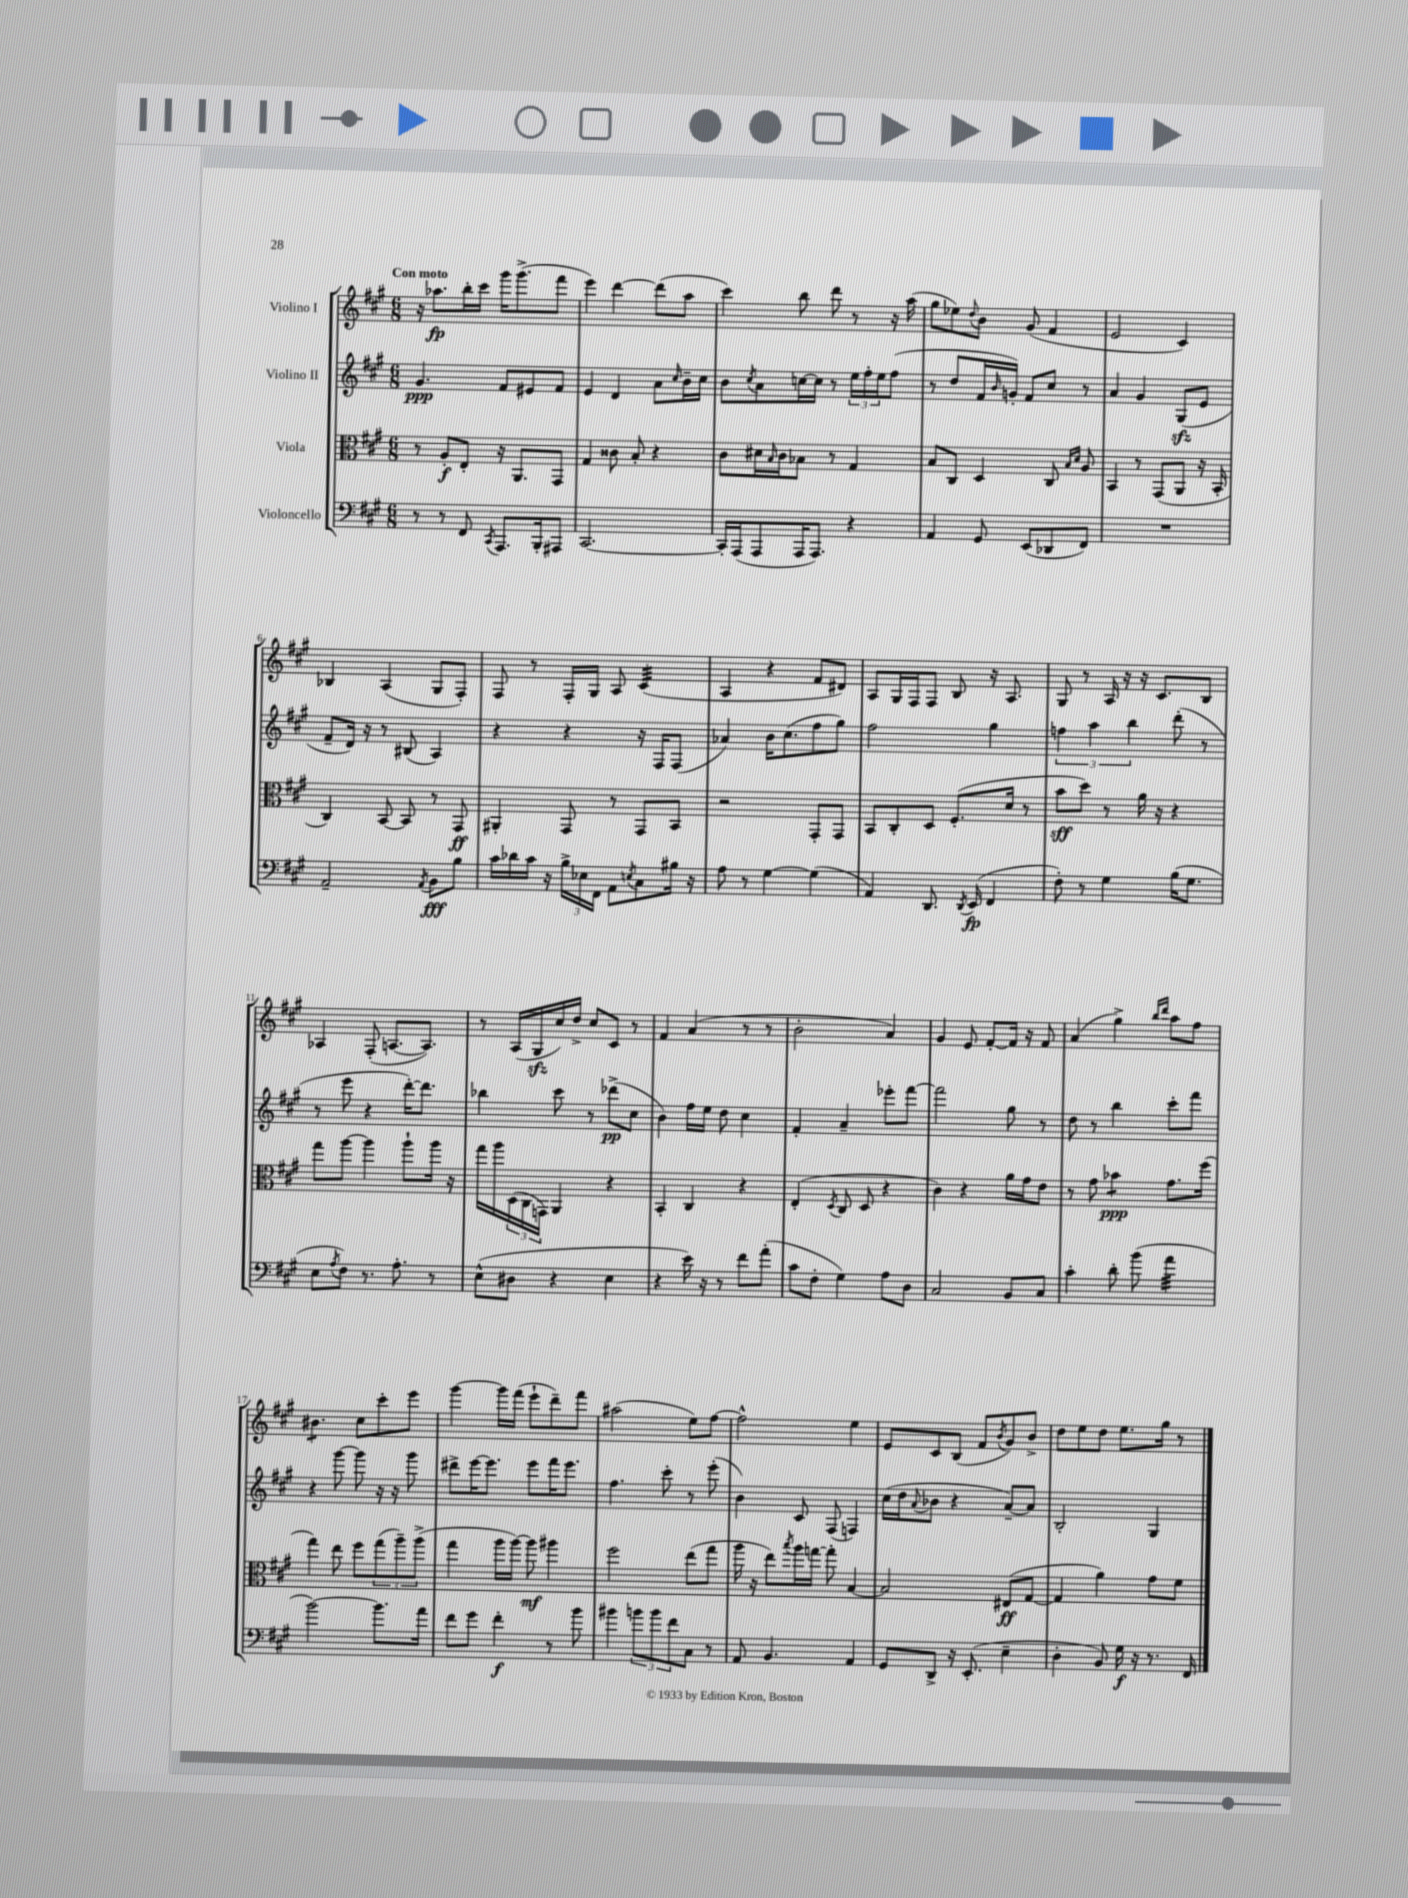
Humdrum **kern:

**kern	**kern	**kern	**kern
*staff4	*staff3	*staff2	*staff1
*clefF4	*clefC3	*clefG2	*clefG2
*k[f#c#g#]	*k[f#c#g#]	*k[f#c#g#]	*k[f#c#g#]
*M6/8	*M6/8	*M6/8	*M6/8
8r	8r	4.g#	16r
.	.	.	8.aa-
8r	8A'	.	.
8FF#	8E'	.	16bb'
.	.	.	16ccc#
8qCC#	.	.	.
8.AAA	16r	8f#	16ggg#
.	8.AA	.	(8.ggg#^
.	.	8e#	.
16BBB'	.	.	.
8AAA#	8GG#	8f#	8fff#
=	=	=	=
[2.CC#	4G#	4e	4eee)
.	8c##	4d	[4ddd
.	8B'	.	.
.	4r	8a	(8ddd]
.	.	16qqcc#	.
.	.	16b~	8aa
.	.	16cc#	.
=	=	=	=
16CC#']	8c#	8b	4ccc#)
(16AAA	.	.	.
.	.	8qcc#	.
8AAA	16d#	8a	.
.	16qqB	.	.
.	16c#	.	.
16AAA	8B-	[16cc	8bb
8.AAA)	.	16cc]	.
.	8r	8r	8ddd
4r	4G#	24ee	8r
.	.	24ff#'	.
.	.	24ee	.
.	.	(8ff#	16r
.	.	.	(16aa
=	=	=	=
4AA	8B	8r	8gg#
.	8C#	8dd	8ee-)
.	.	.	8qqdd
8GG#	4D	16f#	8b
.	.	16qqb	.
.	.	16g')	.
(8EE	.	8f#	(8g#
8DD-	8C#	8cc#	4f#
.	16qqB	.	.
.	16qqd	.	.
8FF#)	8A	8r	.
=	=	=	=
2.r	4BB	4a	2e
.	8r	4g#	.
.	(8GG#	.	.
.	8AA	(8G#	4c#)
.	16r	8e	.
.	16BB'	.	.
=	=	=	=
2AA~	4C#)	8f#~	4B-
.	.	16d)	.
.	.	16r	.
.	[8BB	8r	(4A
.	8BB]	(8B#	.
8qAA	.	.	.
8BB	8r	4A)	8G#
8B	8GG#	.	8F#')
=	=	=	=
16c#	4AA#'	4r	8F#
16d-	.	.	.
16c#	.	.	8r
16r	.	.	.
24B^	8GG#	4r	16F#'
24E-	.	.	.
.	.	.	16G#
24FF#	.	.	.
8AA	8r	.	8A
8qE	.	.	.
8C#	8GG#	16r	(4c#
.	.	16F#	.
16B#	8BB	(8F#	.
16r	.	.	.
=	=	=	=
8A	2r	4a-)	4A
8r	.	.	.
[4G#	.	16b	4r
.	.	(8.cc#	.
(4G#]	8GG#'	8ff#	8f#
.	8GG#	8gg#)	8d#)
=	=	=	=
4AA)	8BB	2ff#	8A
.	8C#'	.	16G#
.	.	.	16F#
8.DD	8D	.	8F#
.	(8.F#'	.	8B
8qDD	.	.	.
(16EE	.	.	.
4FF#	.	4gg#	16r
.	16d	.	8.A
.	8r	.	.
=	=	=	=
8F#')	8b	6ff	8G#
8r	8dd)	.	8r
.	.	6aa	.
4G#	8r	.	16A
.	.	.	16r
.	.	6bb	.
.	16a	.	16r
.	16r	.	8.c#
(16B	4r	(8ddd'	.
8.G#	.	.	.
.	.	8r	8B
=	=	=	=
8E	8gg#	8r	4A-
8qA	.	.	.
8F#)	[8aa	8eee	.
8.r	4aa]	4r	(8F#'
.	.	.	[8.A
8.A'	.	.	.
.	8aa`	[16ddd')	.
.	.	8.ddd]	8.A])
8r	16aa	.	.
.	16r	.	.
=	=	=	=
(8E^^	16gg#	4bb-	8r
.	16aa	.	.
8D#	(24D	.	(16A
.	24C#	.	.
.	.	.	16G#
.	24GG)	.	.
4r	4AA	8ccc#	16cc#)
.	.	.	16dd^
.	.	8r	8cc#
4E	4r	(8ddd-^	8c#
.	.	8cc#	8r
=	=	=	=
4r	4BB'	4b)	4f#
16e)	4C#	16ff#	(4a
16r	.	16ee	.
8r	.	8dd	.
8f#	4r	4cc#	8r
(8a'	.	.	8r
=	=	=	=
8c#	(4E'	4f#'	2b'
8F#'	.	.	.
.	8qD	.	.
4G#)	8C#	4a~	.
.	8D	.	.
8A	4r	8eee-'	4a)
8D	.	[8fff#	.
=	=	=	=
2C#	4c#)	2fff#]	4g#
.	4r	.	8e
.	.	.	[8f#'
8BB	16a	8gg#	16f#]
.	16g#	.	16r
8C#	8e	8r	8f#
=	=	=	=
4c#'	8r	8dd	(4a
.	8g#	8r	.
8d'	4b-	4bb	4gg#^)
(8b	.	.	.
.	.	.	16qqbb
.	.	.	16qqddd
4a	8.g#	8ccc#'	8aa
.	.	8fff#	8ff#
.	(16ff#	.	.
=	=	=	=
[2b)	4gg#)	4r	4.b#
.	8ee	[8ggg#	.
.	8ff#	8ggg#]	8cc#
8.b]	(12gg#	16r	8ccc#'
.	.	16r	.
.	12aa~)	.	.
.	.	8ggg#	8eee
.	(12aa^	.	.
16a	.	.	.
=	=	=	=
8f#	4gg#	8ddd#^	[4ggg#
8g#	.	[16eee	.
.	.	8.eee]	.
4f#'	16aa	.	16ggg#]
.	[16aa)	.	(16fff#
.	8aa]	8eee	8eee`
8r	4aa#	16fff#	8ddd~)
.	.	8.eee	.
8b	.	.	8fff#
=	=	=	=
4b#	2ff#	4.ff#	(2aa#
12b	.	.	.
12b	.	.	.
.	.	8ccc#'	.
12f#	.	.	.
8C#	(8ee	8r	8ee)
8r	8gg#	(8eee'	[8ff#
=	=	=	=
8AA	16aa	4b)	2ff#^^]
.	16r	.	.
4.BB	8ee)	.	.
.	8qbb	.	.
.	16aa	8c#	.
.	[16gg	.	.
.	8gg']	(8F#	.
4AA	[4B	4F)	4ee
=	=	=	=
8GG#	2B]	(16cc#	8e
.	.	16dd	.
.	.	8qqa	.
8DD^	.	8b-	8c#
16r	.	4r	(8B
(8.EE'	.	.	.
.	.	.	8f#
.	.	.	8qb
4E~	(8E#	[8a~)	8g#)
.	[8G#	8a]	8b^
=	=	=	=
4D'	4G#]	2B'	8dd
.	.	.	8ee
8BB)	4a)	.	8dd
16G#	.	.	8.ee
16r	.	.	.
8.r	8g#	4G#	.
.	.	.	16gg#
.	8f#	.	8r
16FF#	.	.	.
==	==	==	==
*-	*-	*-	*-
